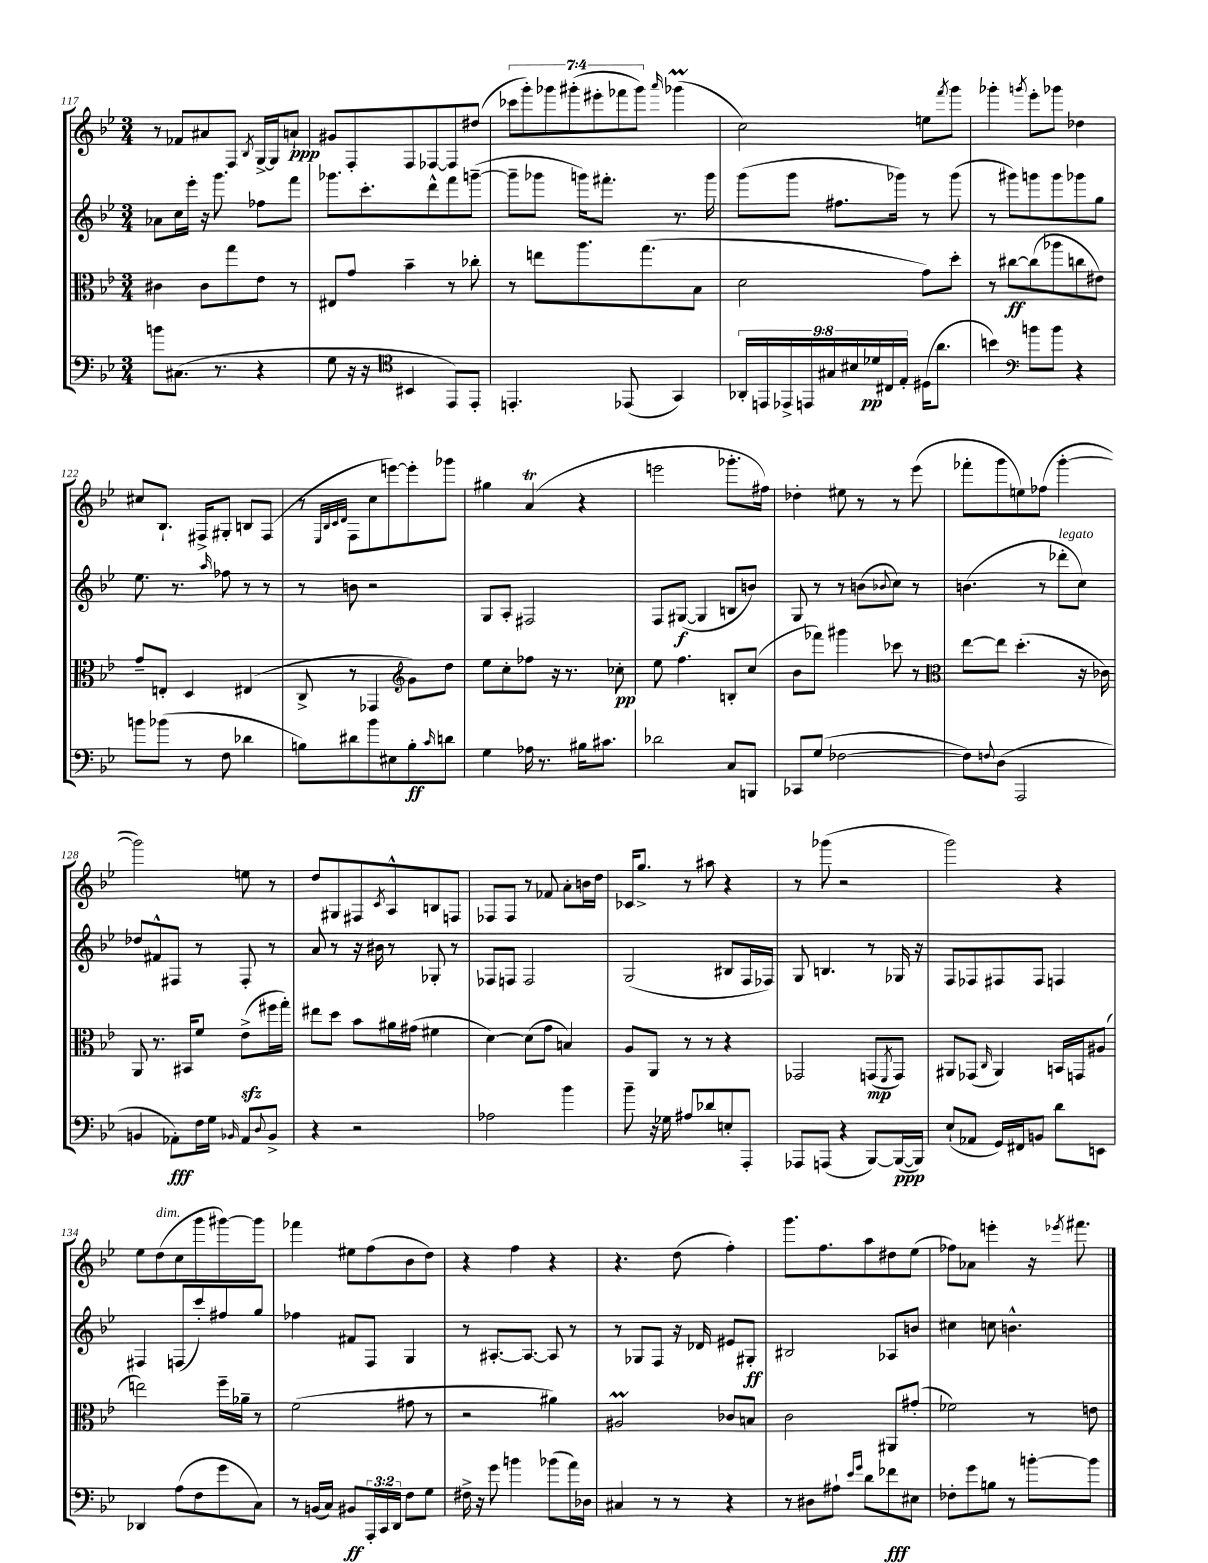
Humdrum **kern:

**kern	**kern	**kern	**kern
*staff4	*staff3	*staff2	*staff1
*clefF4	*clefC3	*clefG2	*clefG2
*k[b-e-]	*k[b-e-]	*k[b-e-]	*k[b-e-]
*M3/4	*M3/4	*M3/4	*M3/4
8b	4c#	8a-	8r
(8.C#	.	16cc	8f-
.	.	16eee-'	.
.	8c#	16r	8a#
8.r	.	8.ggg	.
.	8gg	.	8F
.	.	.	8qB-
4r	8e-	8ff-	[16G^
.	.	.	16G]
.	8r	8fff	8a`
=	=	=	=
8G	8E#	8.ggg-	8g#
16r	8g	.	8F'
16r	.	8.ccc'	.
*clefC4	*	*	*
4BB#	4b-~	.	8F
.	.	8ddd^^	[8F-
8EE-)	8r	8fff	8F-]
8EE-'	8cc-'	([8ggg~	(8dd#
=	=	=	=
4.EE'	8r	8ggg~]	14ccc-
.	.	.	14ggg')
.	8ee	8ggg-	.
.	.	.	14ggg-
.	.	.	(14ggg#'
.	8.aa	16ggg)	.
.	.	.	14eee#'
.	.	8.fff#'	.
.	.	.	14fff-
(8EE-	.	.	.
.	.	.	14ggg#)
.	(8.gg	.	.
.	.	.	16qqaaa
4GG)	.	8.r	(4ggg-
.	8B-	.	.
.	.	16ggg	.
=	=	=	=
18AA-'	2d	(8ggg	2cc)
18EE	.	.	.
18EE-^	.	.	.
.	.	8ggg	.
18EE	.	.	.
18G#	.	.	.
.	.	8.ff#	.
18B#	.	.	.
18d-	.	.	.
18C#	.	.	.
.	.	16ggg-)	.
18E-'	.	.	.
(16D#	8g)	8r	8ee
8.a	.	.	.
.	.	.	8qfff
.	8dd'	(8ggg-	8ggg
=	=	=	=
4b)	8r	8r	4ggg-'
.	[8cc#	8ggg#)	.
*clefF4	*	*	*
.	.	.	8qggg
8b	(8cc#]	8ggg	8eee-'
8b	8aa-	8ggg	8ggg-
4r	8cc	8ggg-	4dd-
.	8e#)	8gg	.
=	=	=	=
8b	8g~	8.ee-	8cc#
(8b-	8E'	.	8.B-`
.	.	8.r	.
8r	4D	.	.
.	.	.	16F#^
.	.	16qqaa	.
8F	.	8ff-	8G#'
4d-	(4E#	8r	8B
.	.	8r	(8F#
=	=	=	=
8B)	8C^	8r	8r
.	.	.	32qqE-
.	.	.	32qqB-
.	.	.	32qqc
.	.	.	32qqd
8d#	8r	8b	8F
8b-	4GG-	2r	8cc
8E#	.	.	[8eee)
*	*clefG2	*	*
8B'	8g)	.	8eee']
16qqc	.	.	.
8d	8dd	.	8ggg-
=	=	=	=
4G	8ee-	8G	4gg#
.	8cc'	8A'	.
16A-	8ff-	2F#	(4a
8.r	.	.	.
.	16r	.	.
.	8.r	.	.
16B#	.	.	4r
8.c#	.	.	.
.	8cc-'	.	.
=	=	=	=
2d-	8ee-	8F	2eee
.	4.ff	([8G#	.
.	.	4G#]	.
8C	8B'	8B	8.ggg-'
8BBB	(8cc	8b)	.
.	.	.	16ff#)
=	=	=	=
8CC-	8b-	8G	4dd-'
(8G	8fff-)	8r	.
[2F-	4ggg#	8r	8ee#
.	.	(8b	8r
.	.	8qqb-	.
.	8ccc-	8cc)	8r
.	8r	8r	(8eee-
=	=	=	=
*	*clefC3	*	*
8F-])	[8ee-	(4.b	8fff-'
8qqF	.	.	.
(8D	8ee-]	.	8ggg
2AAA	(4.dd'	.	8ee)
.	.	8r	(8ff-
.	.	8ddd-'	[4ggg'
.	16r	8cc)	.
.	16c-)	.	.
=	=	=	=
4BB	8AA	8dd-	2ggg])
.	8.r	8f#^^	.
8AA-')	.	8F#	.
.	16BB#	.	.
16F	8f	8r	.
16G	.	.	.
16qqBB-	.	.	.
8AA-	(8e-^	8F#'	8ee
8qqD	.	.	.
8BB-^	16ff#	8r	8r
.	16gg')	.	.
=	=	=	=
4r	8ee#	8a	8dd
.	8dd	8r	8G#
2r	8b-	16r	8F#
.	.	16b#	.
.	.	.	8qc
.	16a#	8r	8A^^
.	(16g#	.	.
.	4f#	8G-'	8B
.	.	8r	8F
=	=	=	=
2A-	[4d)	8F-	8F-
.	.	8F	8F-
.	(8d]	2F	8r
.	8g	.	8f-
4b-	4B)	.	8a'
.	.	.	16b
.	.	.	16dd
=	=	=	=
8b-~	8A	(2G	16c-
.	.	.	8.gg^
16r	8AA	.	.
16G-	.	.	.
8A#	8r	.	8r
8d-	8r	.	8aa#
8E'	4r	8B#	4r
8AAA'	.	16F	.
.	.	16F-)	.
=	=	=	=
8AAA-	2GG-	8G	8r
(8AAA	.	4.B	(8ggg-
4r	.	.	2r
[8BBB-)	(8GG	8r	.
.	8qFF	.	.
(16BBB-_	8GG)	16G-	.
16BBB-])	.	16r	.
=	=	=	=
(8E-`	8AA#	8F	2ggg)
8AA-	(8GG-	8F-	.
.	16qqC	.	.
16GG)	4AA#)	8F#	.
16FF#	.	.	.
8BB	.	8F#	.
8d	16BB	4F	4r
.	16GG	.	.
8EE	(8A#	.	.
=	=	=	=
4DD-	2ee)	4F#	8ee-
.	.	.	(8dd
(8A	.	(8F	8cc
8F	.	8ccc')	8ggg
8g	16ff~	8ff#	[8ggg#)
.	16a-~	.	.
8C)	8r	8gg	8ggg#]
=	=	=	=
8r	(2f	4ff-	4fff-
(16BB	.	.	.
16C)	.	.	.
8BB#	.	8f#	8ee#
24AAA'	.	8F	(8ff
24CC	.	.	.
24DD	.	.	.
8F	8g#	4G	8b-
8G	8r	.	8dd)
=	=	=	=
16F#^	2r	8r	4r
16r	.	.	.
8g	.	[8.A#'	.
4b	.	.	4ff
.	.	8.A#_	.
(8b-	4a#)	8A#]	4r
16a)	.	8r	.
16D-	.	.	.
=	=	=	=
4C#	2A#	8r	4.r
.	.	8G-	.
8r	.	8F	.
8r	.	16r	(8dd
.	.	16d-	.
4r	8c-	8e#	4ff')
.	8B	8G#'	.
=	=	=	=
8r	2c	2B#	8.ggg
8D#	.	.	.
.	.	.	8.ff
8A#`	.	.	.
16qqe-	.	.	.
16qqg	.	.	.
8d	.	.	8aa
8f-	8AA#	8A-	8dd#
8E#	(8g#'	8b	(8ee-
=	=	=	=
8F-'	2f-)	4cc#	8ff-)
8g	.	.	8a-
8B	.	8cc	4eee'
8r	.	4.b^^	.
[8b'	8r	.	16r
.	.	.	8qeee-
.	.	.	8.fff#
8b]	8e	.	.
==	==	==	==
*-	*-	*-	*-
